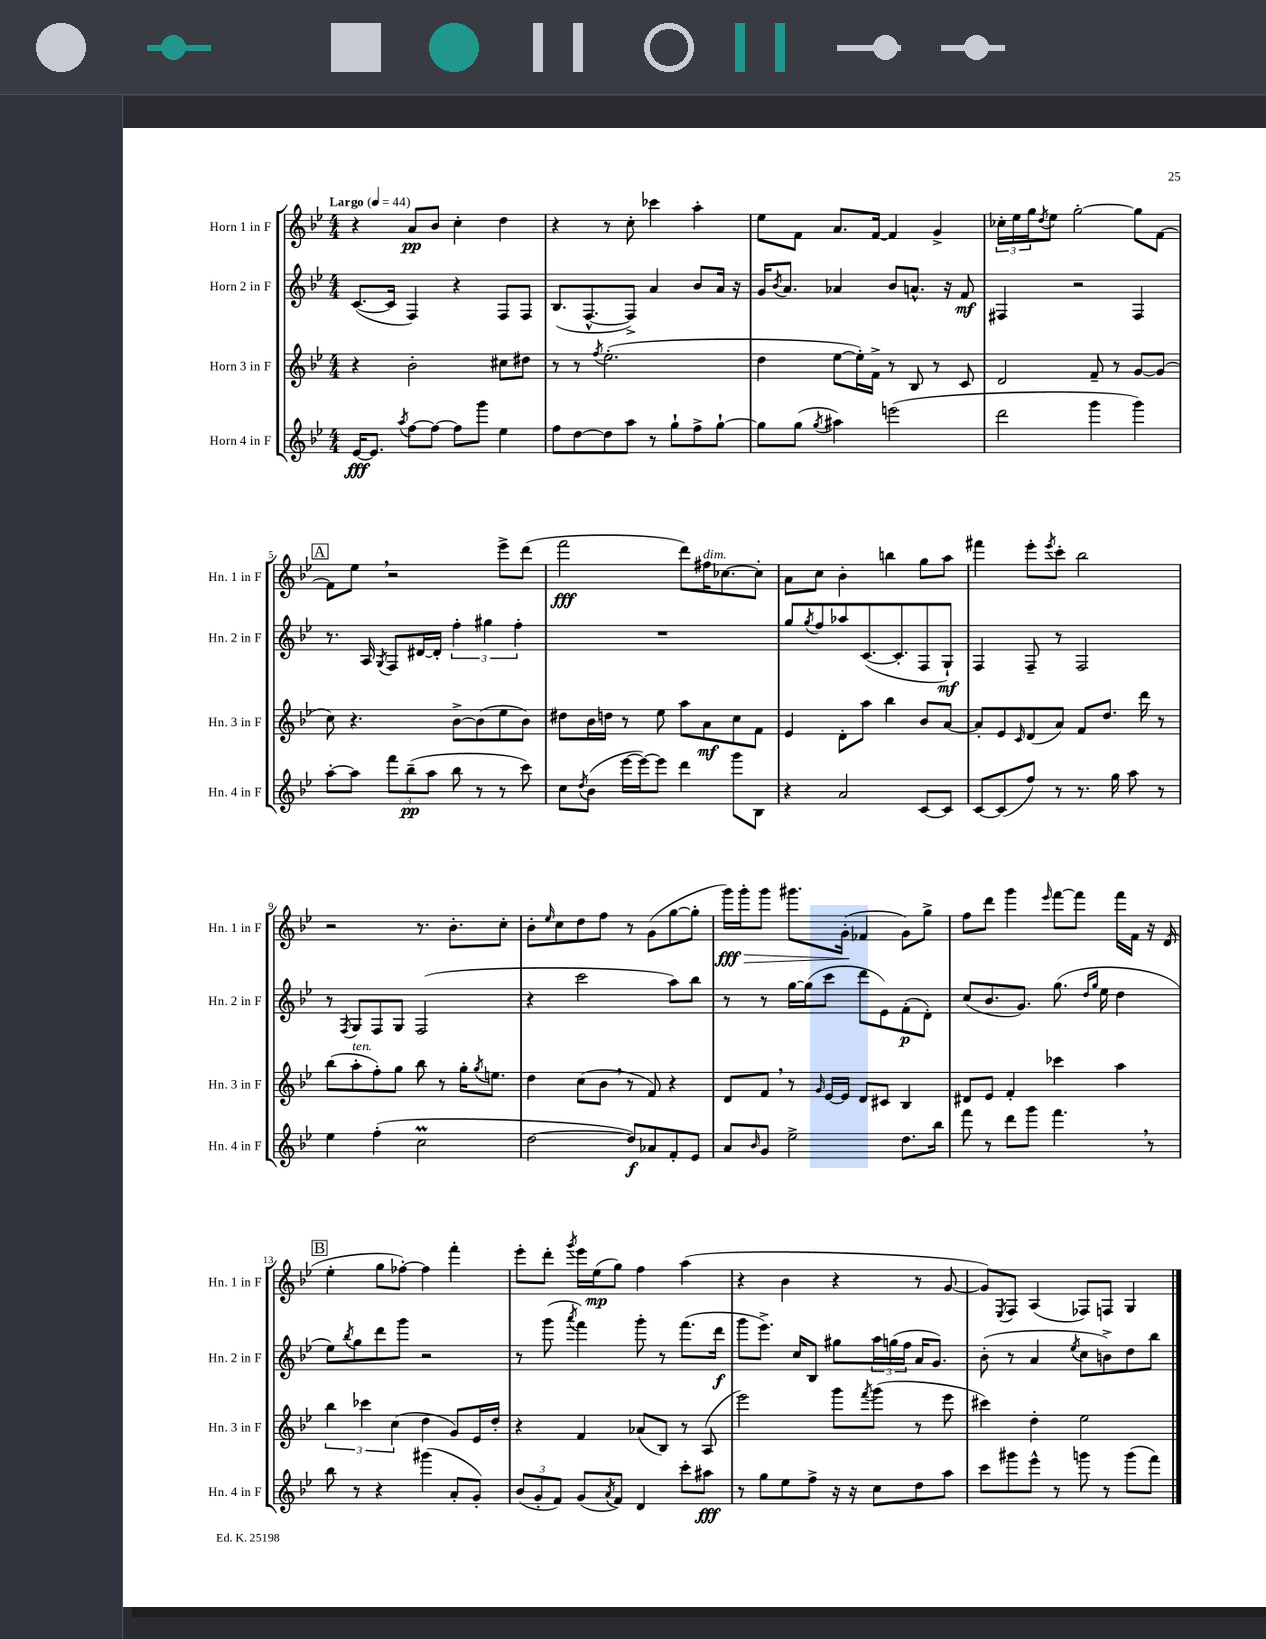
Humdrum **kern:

**kern	**dynam	**kern	**dynam	**kern	**dynam	**kern	**dynam
*part4	*part4	*part3	*part3	*part2	*part2	*part1	*part1
*staff4	*staff4	*staff3	*staff3	*staff2	*staff2	*staff1	*staff1
*I"Horn 4 in F	*	*I"Horn 3 in F	*	*I"Horn 2 in F	*	*I"Horn 1 in F	*
*I'Hn. 4 in F	*	*I'Hn. 3 in F	*	*I'Hn. 2 in F	*	*I'Hn. 1 in F	*
*clefG2	*	*clefG2	*	*clefG2	*	*clefG2	*
*k[b-e-]	*	*k[b-e-]	*	*k[b-e-]	*	*k[b-e-]	*
*M4/4	*	*M4/4	*	*M4/4	*	*M4/4	*
*MM44	*	*MM44	*	*MM44	*	*MM44	*
=1	=1	=1	=1	=1	=1	=1	=1
!	!	!	!	!	!	!LO:TX:a:B:t=Largo	!
[16e-/KL	fff	4r	.	([8.c/L	.	4r	.
8.e-/J]	.	.	.	.	.	.	.
.	.	.	.	16c/Jk]	.	.	.
8qaa/	.	.	.	.	.	.	.
[8ff\L	.	2b-'\	.	4F/)	.	8a/L	pp
8ff\J_	.	.	.	.	.	8b-/J	.
8ff\L]	.	.	.	4r	.	4cc'\	.
8ggg\J	.	.	.	.	.	.	.
4ee-\	.	8cc#X\L	.	8F/L	.	4dd\	.
.	.	8dd#X\J	.	8F/J	.	.	.
=2	=2	=2	=2	=2	=2	=2	=2
8ff\L	.	8r	.	(8.B-/L	.	4r	.
[8dd\	.	8r	.	.	.	.	.
.	.	.	.	[8.F^^/	.	.	.
.	.	8qff/	.	.	.	.	.
8dd\]	.	(2.ee-'\	.	.	.	8r	.
8aa\J	.	.	.	8F^/J])	.	8cc'\	.
8r	.	.	.	4a/	.	4ccc-X\	.
8gg`\L	.	.	.	.	.	.	.
8ff^\	.	.	.	8b-/L	.	4aa'\	.
[8gg`\J	.	.	.	16a/Jk	.	.	.
.	.	.	.	16r	.	.	.
=3	=3	=3	=3	=3	=3	=3	=3
8gg\L]	.	4dd\	.	16g/KL	.	8ee-\L	.
.	.	.	.	8qb-/	.	.	.
.	.	.	.	8.a/J	.	.	.
(8gg\J	.	.	.	.	.	8f\J	.
8qgg/	.	.	.	.	.	.	.
4aa#X\)	.	[8ee-\L	.	4a-X/	.	8.a/L	.
.	.	16ee-'\L])	.	.	.	.	.
.	.	16f^\JJ	.	.	.	[16f/Jk	.
(2eeen\	.	8r	.	8b-/L	.	4f/]	.
.	.	8B-/	.	8.an^^/J	.	.	.
.	.	8r	.	.	.	4g^/	.
.	.	.	.	16r	.	.	.
.	.	8c/	.	8f/	mf	.	.
=4	=4	=4	=4	=4	=4	=4	=4
2ddd\	.	2d/	.	4F#X/	.	24cc-X'\LL	.
.	.	.	.	.	.	24ee-\	.
.	.	.	.	.	.	24gg\J	.
.	.	.	.	.	.	8qdd/	.
.	.	.	.	.	.	8ee-\J	.
.	.	.	.	2r	.	[2gg'\	.
4ggg\	.	8f~/	.	.	.	.	.
.	.	8r	.	.	.	.	.
4ggg\)	.	[8g/L	.	4F#/	.	8gg\L]	.
.	.	(8g/J]	.	.	.	[8f\J	.
!!LO:LB:g=z
!!LO:REH:place=s1:t=A
=5	=5	=5	=5	=5	=5	=5	=5
[8aa'\L	.	8cc\)	.	8.r	.	8f\L]	.
8aa\J]	.	4.r	.	.	.	8ee-,\J	.
.	.	.	.	16A/	.	.	.
.	.	.	.	8qG/	.	.	.
12fff\L	.	.	.	8F/L	.	2r	.
(12bb-~\	pp	.	.	.	.	.	.
.	.	.	.	[16d#X/L	.	.	.
12aa\J	.	.	.	.	.	.	.
.	.	.	.	16d#'/JJ]	.	.	.
8bb-\	.	[8b-^\L	.	6ff'\	.	.	.
8r	.	(8b-\]	.	.	.	.	.
.	.	.	.	6gg#X\	.	.	.
8r	.	8ee-\	.	.	.	8eee-^\L	.
.	.	.	.	6ff'\	.	.	.
8ccc\)	.	8b-\J)	.	.	.	(8ddd\J	.
=6	=6	=6	=6	=6	=6	=6	=6
8cc\L	.	8dd#X\L	.	1r	.	2fff\	fff
8qdd/	.	.	.	.	.	.	.
(8b-\J	.	16b-\L	.	.	.	.	.
.	.	16ddn\JJ	.	.	.	.	.
[16eee-\LL	.	8r	.	.	.	.	.
16eee-\J_)	.	.	.	.	.	.	.
8eee-\J]	.	8ee-\	.	.	.	.	.
4ddd\	.	8aa\L	.	.	.	8ddd\L)	.
!	!	!	!	!	!	!LO:TX:a:i:t=dim.	!
.	.	8a\	mf	.	.	16ff#X\K	.
.	.	.	.	.	.	[8.cc-X\	.
8ggg\L	.	8cc\	.	.	.	.	.
8B-\J	.	8f\J	.	.	.	8cc-'\J]	.
=7	=7	=7	=7	=7	=7	=7	=7
4r	.	4e-/	.	8gg/L	.	8a\L	.
.	.	.	.	8qgg/	.	.	.
.	.	.	.	8ff/	.	8cc\J	.
2a/	.	8d'\L	.	8aa-X/	.	4b-'\	.
.	.	8aa\J	.	([8.c/	.	.	.
.	.	4bb-\	.	.	.	4bbn\	.
.	.	.	.	8.c'/]	.	.	.
[8c/L	.	8b-/L	.	8F/	.	8gg\L	.
8c/J]	.	[8a/J	.	8G`/J)	mf	8aa\J	.
=8	=8	=8	=8	=8	=8	=8	=8
[8c/L	.	8a'/L]	.	4F/	.	4fff#X\	.
(8c/]	.	8e-/	.	.	.	.	.
.	.	16qqc/	.	.	.	.	.
8ff/J)	.	(8d/	.	8F~/	.	8eee-'\L	.
.	.	.	.	.	.	8qeee-/	.
8r	.	8a/J)	.	8r	.	8ccc'\J	.
8.r	.	8f/L	.	2F/	.	2bb-\	.
.	.	8.dd/J	.	.	.	.	.
16gg\	.	.	.	.	.	.	.
8aa\	.	.	.	.	.	.	.
.	.	16ddd\	.	.	.	.	.
8r	.	8r	.	.	.	.	.
!!LO:LB:g=z
=9	=9	=9	=9	=9	=9	=9	=9
4ee-\	.	(8bb-\L	.	8r	.	2r	.
.	.	.	.	8qF/	.	.	.
!	!	!LO:TX:a:i:t=ten.	!	!	!	!	!
.	.	8aa'\	.	8G/L	.	.	.
(4ff'\	.	8ff'\)	.	8F/	.	.	.
.	.	8gg\J	.	8G/J	.	.	.
2ccM\	.	8bb-\	.	(2F/	.	8.r	.
.	.	8r	.	.	.	.	.
.	.	.	.	.	.	8.b-'\L	.
.	.	16gg'\KL	.	.	.	.	.
.	.	8qgg/	.	.	.	.	.
.	.	8.een\J	.	.	.	.	.
.	.	.	.	.	.	8cc'\J	.
=10	=10	=10	=10	=10	=10	=10	=10
[2dd\	.	4dd\	.	4r	.	8b-'\L	.
.	.	.	.	.	.	16qqee-/	.
.	.	.	.	.	.	8cc\	.
.	.	(8cc\L	.	2ccc\	.	8dd\	.
.	.	8b-,\J	.	.	.	8ff\J	.
8dd/L])	f	8r	.	.	.	8r	.
8a-X/	.	8f/)	.	.	.	(8g\L	.
8f'/	.	4r	.	8aa\L)	.	[8gg\	.
8e-/J	.	.	.	8bb-\J	.	8gg'\J]	.
=11	=11	=11	=11	=11	=11	=11	=11
!	!	!	!	!	!	!	!LO:HP:b
8a/L	.	8d/L	.	8r	.	16ggg\LL)	> fff
.	.	.	.	.	.	16ggg'\J	.
16qqb-/	.	.	.	.	.	.	.
8g/J	.	8f,/J	.	8r	.	8ggg\J	.
2ee-^\	.	8r	.	[16gg\LL	.	8.ggg#X\L	.
.	.	.	.	(16gg\J]	.	.	.
.	.	16qqg/	.	.	.	.	.
.	.	[16e-/LL	.	8ccc\J	.	.	.
.	.	16e-/JJ]	.	.	.	(16g'\Jk	.
.	.	8d/L	.	8ddd\L	.	4f-X/	]
.	.	8c#X/J	.	8e-\)	.	.	.
8.dd\L	.	4B-/	.	(8f'\	p	8g\L)	.
.	.	.	.	8d'\J)	.	8gg^\J	.
16bb-\Jk	.	.	.	.	.	.	.
=12	=12	=12	=12	=12	=12	=12	=12
8fff\	.	8d#X/L	.	(8cc/L	.	8ff\L	.
8r	.	8e-/J	.	8.b-/	.	8ddd\J	.
8ddd\L	.	4f'/	.	.	.	4ggg\	.
.	.	.	.	8.g/J)	.	.	.
8ggg\J	.	.	.	.	.	.	.
.	.	.	.	.	.	16qqeee-/	.
4.fff,\	.	4ccc-X\	.	(8.gg\	.	[8fff\L	.
.	.	.	.	.	.	8fff\J]	.
.	.	.	.	16qqdd/LL	.	.	.
.	.	.	.	16qqgg/JJ	.	.	.
.	.	.	.	16ee-\	.	.	.
.	.	4aa\	.	4dd\	.	16fff\LL	.
.	.	.	.	.	.	16f\JJ	.
8r	.	.	.	.	.	16r	.
.	.	.	.	.	.	(16d/	.
!!LO:LB:g=z
!!LO:REH:place=s1:t=B
=13	=13	=13	=13	=13	=13	=13	=13
8bb-\	.	6bb-\	.	8ee-\L)	.	4ee-'\	.
.	.	.	.	8qbb-/	.	.	.
8r	.	.	.	8gg\	.	.	.
.	.	6ccc-X\	.	.	.	.	.
4r	.	.	.	8ddd\	.	8gg\L	.
.	.	(6cc\	.	.	.	.	.
.	.	.	.	8ggg\J	.	[8ff-X'\J)	.
(4ggg#X\	.	4dd\	.	2r	.	4ff-\]	.
8a'/L	.	8g/L)	.	.	.	4fff'\	.
8g'/J)	.	16e-/L	.	.	.	.	.
.	.	16dd'/JJ	.	.	.	.	.
=14	=14	=14	=14	=14	=14	=14	=14
(12b-/L	.	4r	.	8r	.	8eee-'\L	.
12g'/	.	.	.	.	.	.	.
.	.	.	.	(8ggg\	.	8ddd'\J	.
12f/J)	.	.	.	.	.	.	.
.	.	.	.	8qaaa/	.	8qggg/	.
(8g/L	.	4f/	.	4fff\)	.	16eee-\LL	.
.	.	.	.	.	.	(16ee-\J	mp
8qa/	.	.	.	.	.	.	.
8f/J)	.	.	.	.	.	8gg\J)	.
4d/	.	(8a-X/L	.	8ggg'\	.	4ff\	.
.	.	8B-/J)	.	8r	.	.	.
8ccc'\L	.	8r	.	(8.fff\L	.	(4aa\	.
8aa#X\J	fff	(8A/	.	.	.	.	.
.	.	.	.	16ddd\Jk	f	.	.
=15	=15	=15	=15	=15	=15	=15	=15
8r	.	2eee-\)	.	8ggg\L	.	4r	.
8gg\L	.	.	.	8.eee-^\J)	.	.	.
8ee-\	.	.	.	.	.	4b-\	.
.	.	.	.	16cc/KL	.	.	.
8ff^\J	.	.	.	8B-/J	.	.	.
16r	.	8ggg\L	.	8gg#X\L	.	4r	.
16r	.	.	.	.	.	.	.
.	.	8qfff/	.	.	.	.	.
8cc\L	.	(8ggg\J	.	24aa\L	.	.	.
.	.	.	.	(24ggn\	.	.	.
.	.	.	.	24ff\JJ	.	.	.
8dd\	.	8r	.	16a/KL	.	8r	.
.	.	.	.	8.g/J)	.	.	.
8aa\J	.	8eee-\	.	.	.	[8g/	.
=16	=16	=16	=16	=16	=16	=16	=16
8ccc\L	.	4ccc#X\)	.	(8b-'\	.	8g/L])	.
.	.	.	.	.	.	8qE-/	.
8ggg#X\	.	.	.	8r	.	8F/J	.
8eee-^^\J	.	4dd'\	.	4a/	.	(4A/	.
8r	.	.	.	.	.	.	.
.	.	.	.	8qee-/	.	.	.
8gggn\	.	2ee-\	.	8cc\L	.	8F-X/L)	.
8r	.	.	.	8bn^\)	.	8Fn/J	.
(8ggg\L	.	.	.	8dd\	.	4G/	.
8fff\J)	.	.	.	8bb-\J	.	.	.
==	==	==	==	==	==	==	==
*-	*-	*-	*-	*-	*-	*-	*-
